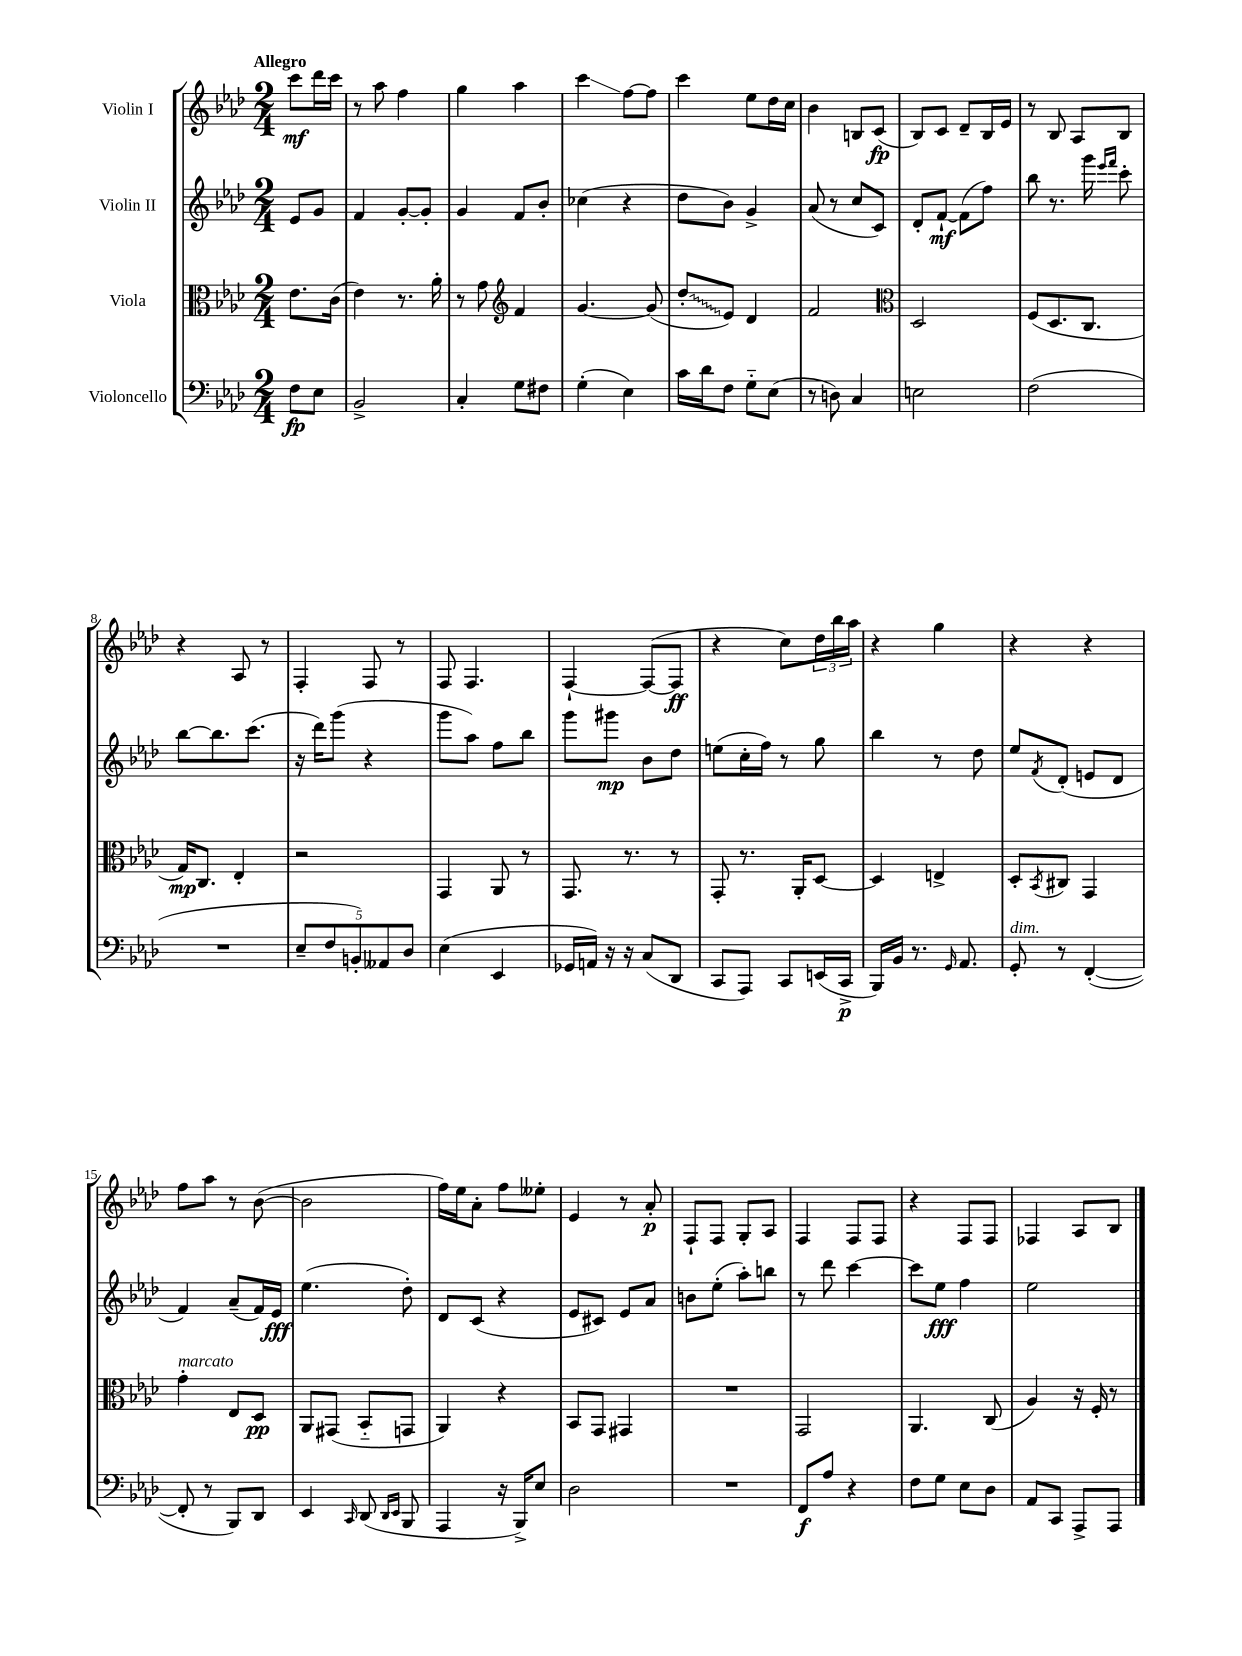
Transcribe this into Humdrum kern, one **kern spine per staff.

**kern	**kern	**kern	**kern
*staff4	*staff3	*staff2	*staff1
*clefF4	*clefC3	*clefG2	*clefG2
*k[b-e-a-d-]	*k[b-e-a-d-]	*k[b-e-a-d-]	*k[b-e-a-d-]
*M2/4	*M2/4	*M2/4	*M2/4
8F\L	8.e-\L	8e-/L	8ccc\L
8E-\J	.	8g/J	16ddd-\L
.	(16c\Jk	.	16ccc\JJ
=	=	=	=
2BB-^/	4e-\)	4f/	8r
.	.	.	8aa-\
.	8.r	[8g'/L	4ff\
.	.	8g'/]J	.
.	16a-'\	.	.
=	=	=	=
4C'/	8r	4g/	4gg\
.	8g\	.	.
*	*clefG2	*	*
8G\L	4f/	8f/L	4aa-\
8F#\J	.	8b-'/J	.
=	=	=	=
(4G'\	[4.g/	(4cc-\	4ccc\
4E-\)	.	4r	[8ff\L
.	(8g/]	.	8ff\]J
=	=	=	=
16c\LL	8dd-'/L	8dd-\L	4ccc\
16d-\J	.	.	.
8F\J	8e-/J)	8b-\J)	.
8G'~\L	4d-/	4g^/	8ee-\L
(8E-\J	.	.	16dd-\L
.	.	.	16cc\JJ
=	=	=	=
8r	2f/	(8a-/	4b-\
8D\)	.	8r	.
4C/	.	8cc/L	8B/L
.	.	8c/J)	(8c/J
=	=	=	=
*	*clefC3	*	*
2E\	2D-/	8d-'/L	8B-/L)
.	.	[8f`/J	8c/J
.	.	(8f\]L	8d-~/L
.	.	8ff\J)	16B-/L
.	.	.	16e-/JJ
=	=	=	=
(2F\	(8F/L	8bb-\	8r
.	8.D-/	8.r	8B-/
.	.	.	8A-/L
.	8.C/J	16ggg\	.
.	.	16qqeee-/LL	.
.	.	16qqfff/JJ	.
.	.	8ccc'\	8B-/J
=	=	=	=
2r	16G/LK)	[8bb-\L	4r
.	8.C/J	.	.
.	.	8.bb-\]	.
.	4E-'/	.	8A-/
.	.	(8.ccc\J	.
.	.	.	8r
=	=	=	=
10E-~/L	2r	16r	4F'/
.	.	16ddd-\LK)	.
10F/	.	.	.
.	.	(8ggg\J	.
10BB'/)	.	.	.
.	.	4r	8F/
10AA--/	.	.	.
.	.	.	8r
10D-/J	.	.	.
=	=	=	=
(4E-\	4GG/	8ggg\L	8F/
.	.	8aa-\J)	4.F/
4EE-/	8AA-/	8ff\L	.
.	8r	8bb-\J	.
=	=	=	=
16GG-/LL	8.GG/	8ggg\L	[4F`/
16AA/JJ)	.	.	.
16r	.	8ggg#\J	.
16r	8.r	.	.
(8C/L	.	8b-\L	(8F/_L
8DD-/J	8r	8dd-\J	8F/]J
=	=	=	=
8CC/L	8GG'/	(8ee\L	4r
8AAA-/J)	8.r	16cc'\L	.
.	.	16ff\JJ)	.
8CC/L	.	8r	8cc\L)
.	16AA-'/LK	.	.
(16EE/L	[8D-/J	8gg\	24dd-\L
.	.	.	24bb-\
16CC^/JJ	.	.	.
.	.	.	24aa-\JJ
=	=	=	=
16BBB-/LL)	4D-/]	4bb-\	4r
16BB-/JJ	.	.	.
8.r	.	.	.
.	4E^/	8r	4gg\
16qqGG/	.	.	.
8.AA-/	.	.	.
.	.	8dd-\	.
=	=	=	=
8GG'/	8D-'/L	8ee-/L	4r
.	8qBB-/	8qf/	.
8r	8C#/J	(8d-'/J	.
([4FF'/	4GG/	8e/L	4r
.	.	8d-/J	.
=	=	=	=
8FF'/]	4g'\	4f/)	8ff\L
8r	.	.	8aa-\J
8BBB-/L)	8E-/L	(8a-~/L	8r
8DD-/J	8D-/J	16f/L)	([8b-\
.	.	16e-/JJ	.
=	=	=	=
4EE-/	8AA-/L	(4.ee-\	2b-\]
.	(8GG#/J	.	.
16qqCC/	.	.	.
(8DD-/	8BB-'~/L	.	.
16qqDD-/LL	.	.	.
16qqEE-/JJ	.	.	.
8BBB-/	8GG/J	8dd-'\)	.
=	=	=	=
4AAA-/	4AA-/)	8d-/L	16ff\LL)
.	.	.	16ee-\J
.	.	(8c/J	8a-'\J
16r	4r	4r	8ff\L
16BBB-^/LK)	.	.	.
8E-/J	.	.	8ee--'\J
=	=	=	=
2D-\	8BB-/L	8e-/L	4e-/
.	8GG/J	8c#/J)	.
.	4GG#/	8e-/L	8r
.	.	8a-/J	8a-'/
=	=	=	=
2r	2r	8b\L	8F`/L
.	.	(8ee-'\J	8F/J
.	.	8aa-'\L)	8G'/L
.	.	8bb\J	8A-/J
=	=	=	=
8FF/L	2GG/	8r	4F/
8A-/J	.	8ddd-\	.
4r	.	[4ccc\	8F/L
.	.	.	8F/J
=	=	=	=
8F\L	4.AA-/	8ccc\]L	4r
8G\J	.	8ee-\J	.
8E-\L	.	4ff\	8F/L
8D-\J	(8C/	.	8F/J
=	=	=	=
8AA-/L	4A-/)	2ee-\	4F-/
8CC/J	.	.	.
8AAA-^/L	16r	.	8A-/L
.	16F'/	.	.
8AAA-/J	8r	.	8B-/J
==	==	==	==
*-	*-	*-	*-
